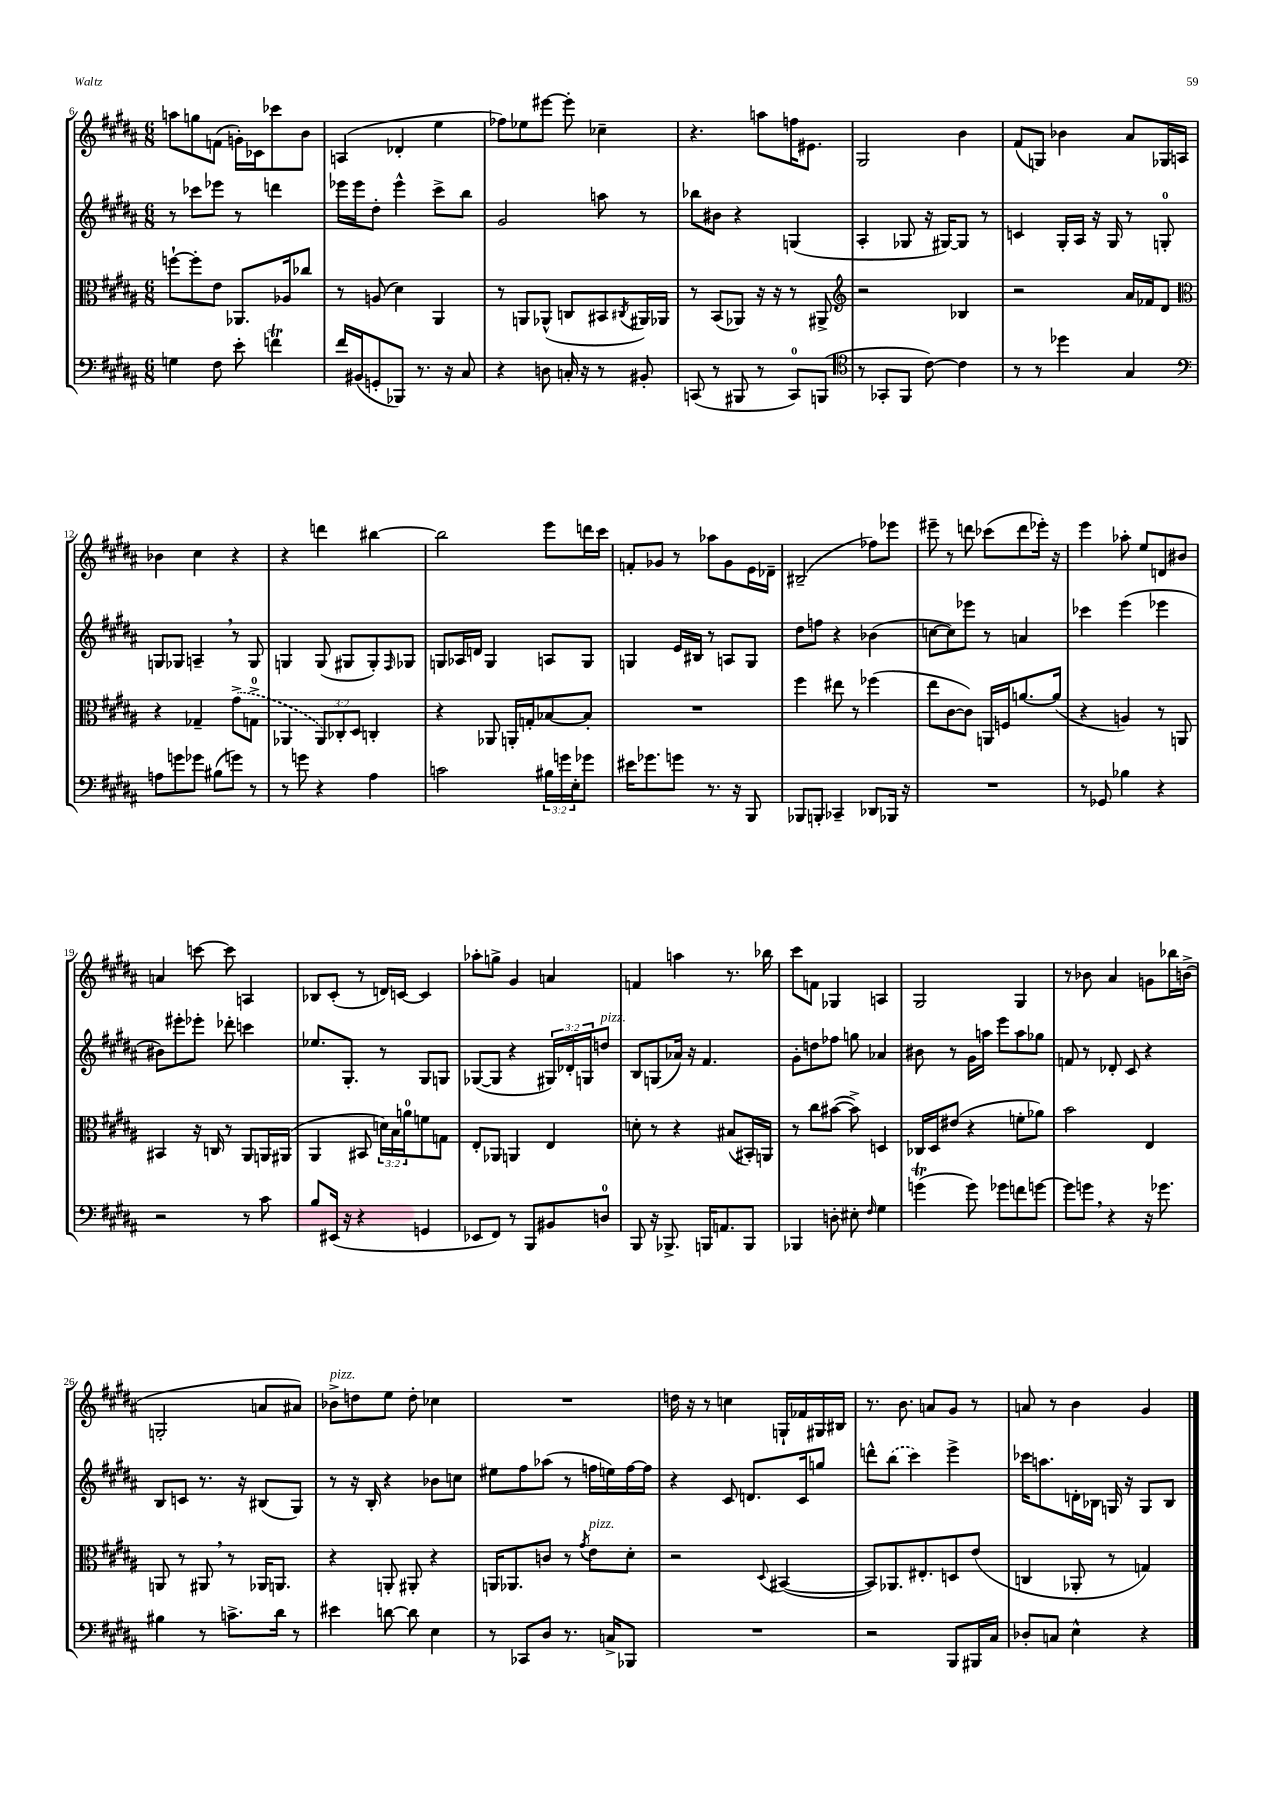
<<
\new StaffGroup <<
\new Staff = "s0" {
    \clef treble \key b \major \numericTimeSignature \time 6/8
    a''8 g''8 f'8( g'16-.) ces'16 ces'''8 b'8 |
    a4( des'4-. e''4 |
    fes''8) ees''8 eis'''8~ eis'''8-. ces''4-- |
    r4. a''8 f''16 eis'8. |
    gis2 b'4 |
    fis'8( g8) bes'4 ais'8 ges16 a16 |
    bes'4 cis''4 r4 |
    r4 d'''4 bis''4~ |
    bis''2 e'''8 d'''16 cis'''16 |
    f'8-. ges'8 r8 aes''8 ges'8 e'16 des'16-- |
    bis2--( fes''8) ees'''8 |
    eis'''8-- r8 d'''8 ces'''8( d'''8 ees'''16-.) r16 |
    e'''4 aes''8-. e''8 d'8 bis'8 |
    a'4 c'''8~ c'''8 a4 |
    bes8 cis'8-.( r8 d'16) c'16~ c'4 |
    aes''8-. g''8-> gis'4 a'4 |
    f'4 a''4 r8. bes''16 |
    cis'''8 f'8 ges4 a4 |
    gis2 gis4 |
    r8 bes'8 ais'4 g'8 bes''16 b'16->( |
    g2-. a'8 ais'8) |
    bes'8->^\markup { \italic "pizz." } d''8 e''8 d''8-. ces''4 |
    R2. |
    d''16 r16 r8 c''4 g16-! fes'16 gis16 bis16 |
    r8. b'8. a'8 gis'8 r8 |
    a'8 r8 b'4 gis'4 \bar "|." |
}
\new Staff = "s1" {
    \clef treble \key b \major \numericTimeSignature \time 6/8 \override Staff.TupletNumber.text = #tuplet-number::calc-fraction-text
    r8 ces'''8 ees'''8 r8 d'''4 |
    ees'''16 ees'''16 dis''8-. ees'''4-^ cis'''8-> b''8 |
    gis'2 a''8 r8 |
    bes''8 bis'8 r4 g4( |
    ais4-. ges8 r16 gis16~) gis8 r8 |
    c'4 gis16-. ais16 r16 gis16 r8 g8-0-. |
    g8 ges8 a4-- \breathe r8 ges8 |
    g4 g8( gis8 gis8-.) \grace { fis16 } ges8 |
    g8 aes16 d'16 g4 a8 g8 |
    g4 e'16 bis16 r8 a8 g8 |
    dis''8 f''8 r4 bes'4( |
    c''8~ c''8) ees'''8 r8 a'4 |
    ces'''4 e'''4( ees'''4 |
    bis'8) eis'''8-. ees'''8-. des'''8-. c'''4 |
    ees''8. gis8.-. r8 gis8 g8 |
    ges8~( ges8 r4 \tuplet 3/2 { gis16) des'16-. g16 } d''8^\markup { \italic "pizz." } |
    b8 g8( aes'16) r16 fis'4. |
    gis'8-. d''8 fes''8 g''8 aes'4 |
    bis'8 r8 gis'16 a''16 e'''8 a''8 ges''8 |
    f'8 r8 des'8-. cis'8 r4 |
    b8 c'8 r8. r16 bis8( gis8) |
    r8 r16 b16-. r4 bes'8 c''8 |
    eis''8 fis''8 aes''8( r8 f''16 e''16) f''16~ f''16 |
    r4 cis'8 d'8. cis'16 g''8 |
    d'''8-^ \once \slurDashed b''8( cis'''4) e'''4-> |
    ces'''16 a''8. d'16-. bes16 g16 r16 g8 bes8 \bar "|." |
}
\new Staff = "s2" {
    \clef alto \key b \major \numericTimeSignature \time 6/8 \override Staff.TupletNumber.text = #tuplet-number::calc-fraction-text
    f''8~-! f''8-. e'8 aes,8. aes16 ces''8 |
    r8 a8( dis'4) ais,4 |
    r8 a,8 aes,8-^( c8 bis,8 \acciaccatura { cis8 } ais,16) aes,16 |
    r8 b,8( aes,8) r16 r16 r8 ais,8-> |
    \clef treble r2 bes4 |
    r2 ais'16 fes'16 dis'8 |
    \clef alto r4 ges4-- \once \slurDashed gis'8->( g8-0-> |
    aes,4 \tuplet 3/2 { aes,8) ces8-. dis8 } c4-. |
    r4 aes,8 a,16-. g16-. bes8~ bes8-. |
    R2. |
    fis''4 eis''8 r8 fes''4( |
    e''8 cis'8~ cis'8) a,16 f16 a'8.~ a'16( |
    r4 a4) r8 a,8 |
    bis,4 r16 c16 r8 ais,8 a,16 ais,16( |
    ais,4 bis,8 \tuplet 3/2 { d'16) b16 a'16-0 } f'8 g8 |
    e8-. aes,8 a,4 e4 |
    d'8-. r8 r4 bis8( bis,16-.) a,16 |
    r8 cis''8 bis'8~( bis'8->) d4 |
    ces16 dis16 eis'8( r4 f'8-. aes'8) |
    b'2 e4 |
    a,8 r8 ais,8 \breathe r8 aes,16 a,8. |
    r4 a,8-. ais,8-. r4 |
    a,16 aes,8. c'8 r8 \acciaccatura { gis'8 } e'8^\markup { \italic "pizz." } dis'8-. |
    r2 \appoggiatura { dis8 } bis,4~( |
    bis,8) aes,8. eis8.-. d8 e'8( |
    c4 aes,8-. r8 g4) \bar "|." |
}
\new Staff = "s3" {
    \clef bass \key b \major \numericTimeSignature \time 6/8 \override Staff.TupletNumber.text = #tuplet-number::calc-fraction-text
    g4 fis8 e'8-. f'4\trill |
    fis'16 bis,16( g,8-. bes,,8) r8. r16 cis8 |
    r4 d8 c16-. r16 r8 bis,8-. |
    c,8( r8 bis,,8 r8 c,8-0) b,,8( |
    \clef tenor r8 ges,8-. fis,8 cis'8~) cis'4 |
    r8 r8 des''4 gis4 |
    \clef bass a8 g'8 ges'8 bis8( g'8) r8 |
    r8 g'8 r4 ais4 |
    c'2 \tuplet 3/2 { bis16 g'16 e16-. } ges'8 |
    eis'16 ges'8. g'8 r8. r16 b,,8 |
    bes,,8 b,,8-. ces,4-- des,8 bes,,16 r16 |
    R2. |
    r8 ges,8 bes4 r4 |
    r2 r8 cis'8 |
    b8 eis,16( r16 r4 g,4 |
    ees,8 fis,8) r8 b,,8 bis,8 d8-0 |
    b,,8 r16 bes,,8.-> b,,16 a,8. b,,8 |
    bes,,4 d8-. eis8-. \grace { fis16 } gis4 |
    g'4\trill( g'8) ges'8 f'8 g'8~ |
    g'8 g'8 \breathe r4 r16 ges'8. |
    bis4 r8 c'8.-> dis'16 r8 |
    eis'4 d'8~ d'8 e4 |
    r8 ces,8 dis8 r8. c16-> bes,,8 |
    R2. |
    r2 b,,8 bis,,16 cis16 |
    des8-. c8 e4-^ r4 \bar "|." |
}
>>
>>
\layout { \context { \Score currentBarNumber = #6 } }
